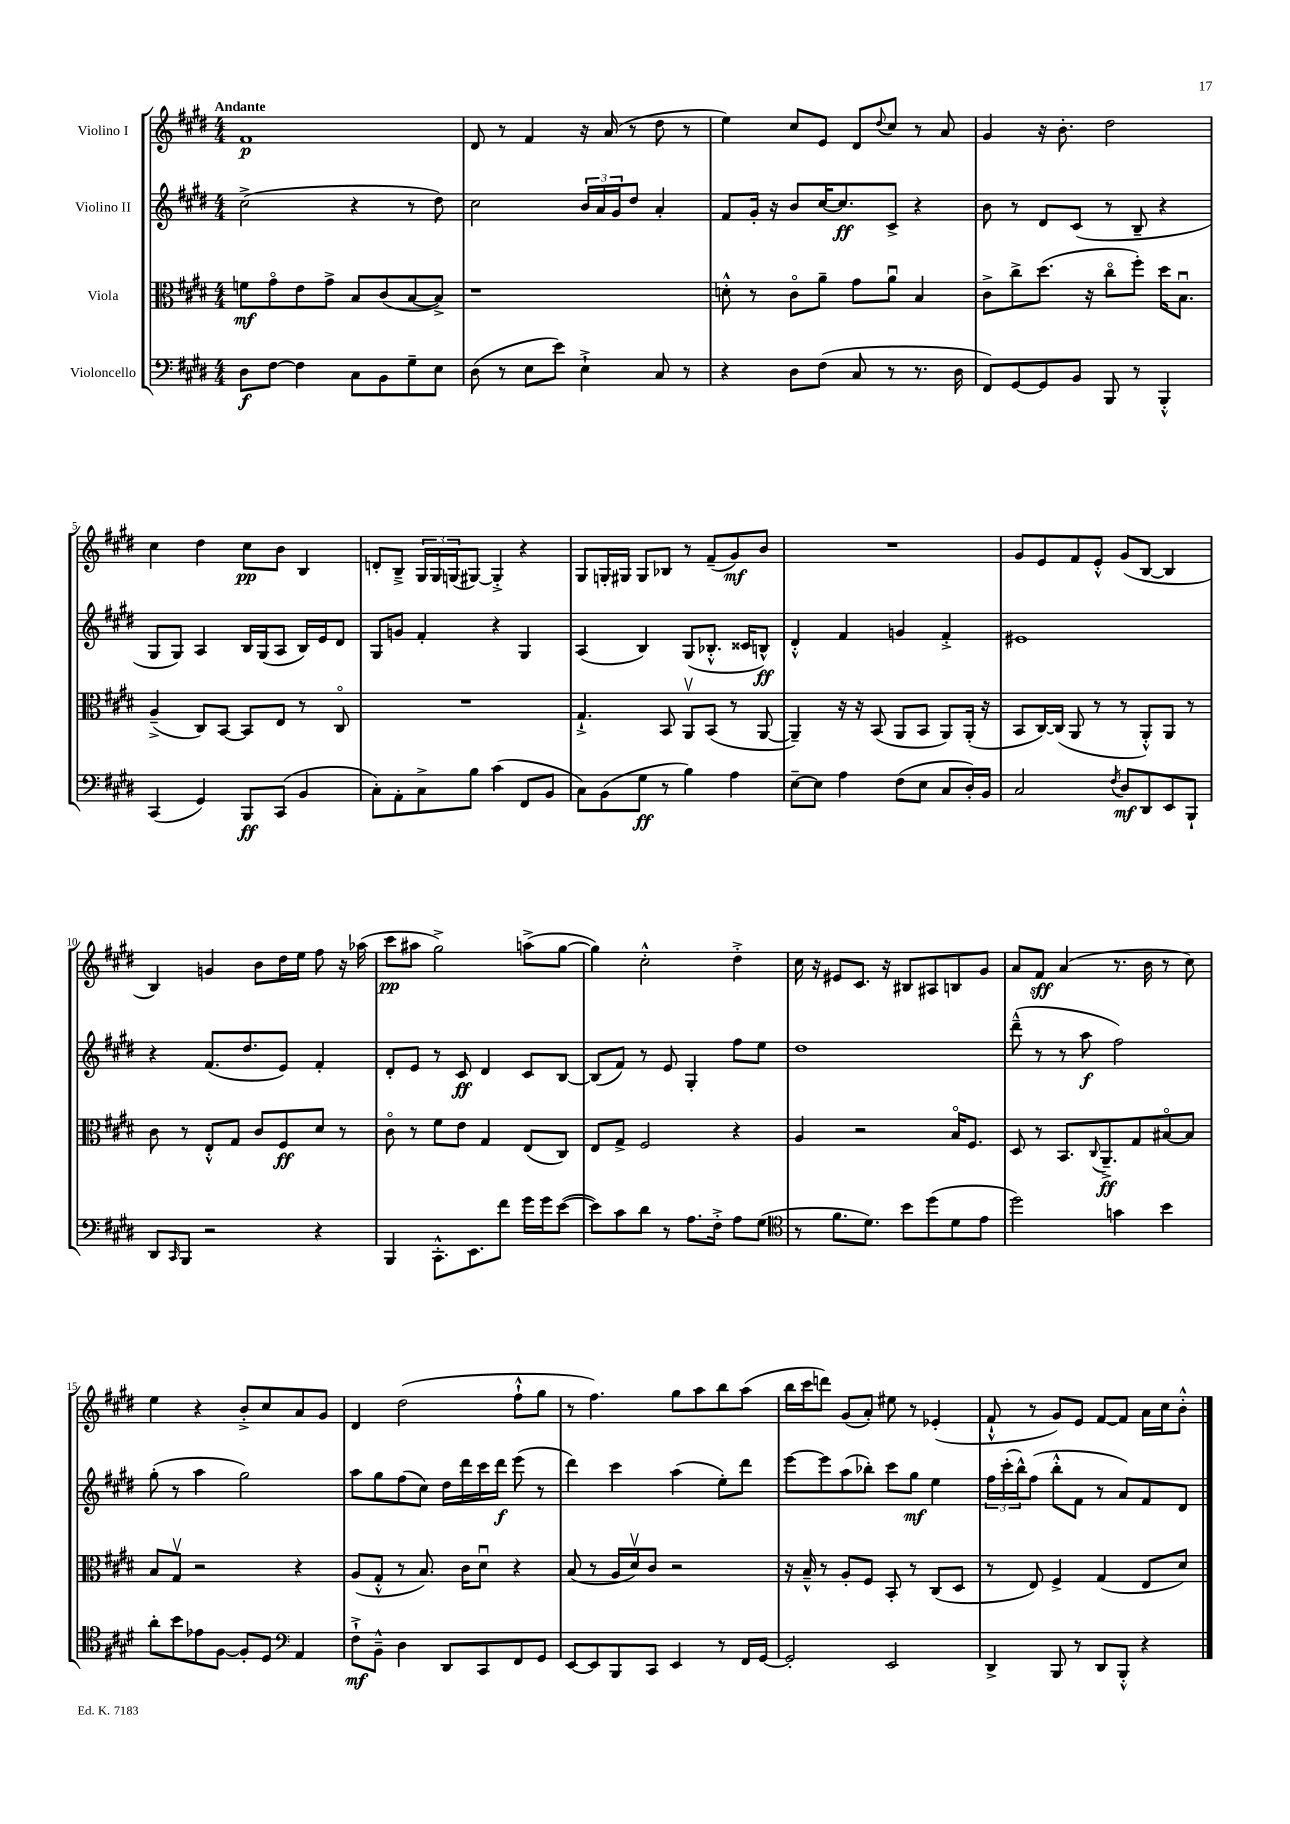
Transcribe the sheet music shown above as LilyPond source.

<<
\new StaffGroup <<
\new Staff = "s0" \with { instrumentName = "Violino I" } {
    \clef treble \key e \major \numericTimeSignature \time 4/4 \tempo "Andante"
    fis'1\p |
    dis'8 r8 fis'4 r16 a'16( r8 dis''8 r8 |
    e''4) cis''8 e'8 dis'8 \appoggiatura { dis''8 } cis''8 r8 a'8 |
    gis'4 r16 b'8.-. dis''2 |
    cis''4 dis''4 cis''8\pp b'8 b4 |
    d'8-. b8---> \tuplet 3/2 { gis16 gis16 g16( } gis8~) gis4-.-> r4 |
    gis8 g16-. gis16 gis8 bes8 r8 fis'8--( gis'8\mf) b'8 |
    R1 |
    gis'8 e'8 fis'8 e'8-.-^ gis'8( b8~ b4 |
    b4) g'4 b'8 dis''16 e''16 fis''8 r16 aes''16( |
    cis'''8\pp ais''8 gis''2->) a''8->( gis''8~ |
    gis''4) cis''2-.-^ dis''4-.-> |
    cis''16 r16 eis'8 cis'8. r16 bis8 ais8 b8 gis'8 |
    a'8 fis'8\sff a'4( r8. b'16 r8 cis''8) |
    e''4 r4 b'8-.-> cis''8 a'8 gis'8 |
    dis'4 dis''2( fis''8-!-^ gis''8 |
    r8 fis''4.) gis''8 a''8 b''8 a''8( |
    b''16 cis'''16 d'''8) gis'8( a'8-.) eis''8 r8 ees'4-.( |
    fis'8-!-^ r8 gis'8) e'8 fis'8~ fis'8 a'16 cis''16 b'8-.-^ \bar "|." |
}
\new Staff = "s1" \with { instrumentName = "Violino II" } {
    \clef treble \key e \major \numericTimeSignature \time 4/4
    cis''2->( r4 r8 dis''8) |
    cis''2 \tuplet 3/2 { b'16 a'16 gis'16 } dis''8 a'4-. |
    fis'8 gis'16-. r16 b'8 cis''16~ cis''8.\ff cis'8-> r4 |
    b'8 r8 dis'8 cis'8( r8 b8-- r4 |
    gis8 gis8) a4 b16 gis16( a8 b16) e'16 dis'8 |
    gis8 g'8 fis'4-. r4 gis4 |
    a4( b4) gis8( bes8.-.-^ cisis'16 b8-^\ff) |
    dis'4-.-^ fis'4 g'4 fis'4-.-> |
    eis'1 |
    r4 fis'8.( dis''8. e'8) fis'4-. |
    dis'8-. e'8 r8 cis'8\ff dis'4 cis'8 b8~ |
    b8( fis'8) r8 e'8 gis4-. fis''8 e''8 |
    dis''1 |
    dis'''8---^( r8 r8 a''8\f fis''2) |
    gis''8-.( r8 a''4 gis''2) |
    a''8 gis''8 fis''8( cis''8) dis''16 dis'''16 cis'''16 dis'''16\f e'''8( r8 |
    dis'''4) cis'''4 a''4( e''8-.) dis'''8 |
    e'''8~ e'''8 a''8( bes''8-.) cis'''8 gis''8\mf e''4 |
    \tuplet 3/2 { fis''16 cis'''16-.( b''16-^) } fis''8( b''8-.-^ fis'8 r8 a'8) fis'8 dis'8 \bar "|." |
}
\new Staff = "s2" \with { instrumentName = "Viola" } {
    \clef alto \key e \major \numericTimeSignature \time 4/4
    f'8\mf gis'8\flageolet e'8 gis'8-> b8 cis'8( b8~ b8->) |
    r1 |
    d'8-.-^ r8 cis'8\flageolet a'8-- gis'8 a'8\downbow b4 |
    cis'8-> cis''8-> dis''8.( r16 cis''8\flageolet fis''8-.) dis''16 b8.\downbow |
    a4--->( cis8) b,8~ b,8 e8 r8 cis8\flageolet |
    R1 |
    gis4.-!-> b,8 a,8\upbow b,8( r8 a,8~ |
    a,4--) r16 r16 b,8( a,8 b,8 a,8) a,16-.( r16 |
    b,8 cis16~) cis16( a,8 r8 r8 a,8-.-^) a,8 r8 |
    cis'8 r8 e8-.-^ gis8 cis'8 fis8\ff dis'8 r8 |
    cis'8\flageolet r8 fis'8 e'8 gis4 e8( cis8) |
    e8 gis8-> fis2 r4 |
    a4 r2 b16\flageolet fis8. |
    dis8 r8 b,8. \appoggiatura { cis8 } a,8.--->\ff gis8 bis8~\flageolet bis8 |
    b8 gis8\upbow r2 r4 |
    a8( gis8-.-^ r8 b8.) cis'16 dis'8\downbow r4 |
    b8( r8 a16 dis'16\upbow) cis'8 r2 |
    r16 b16---^ r8 a8-. fis8 b,8-. r8 cis8( dis8 |
    r8 e8) fis4-> gis4( e8 dis'8) \bar "|." |
}
\new Staff = "s3" \with { instrumentName = "Violoncello" } {
    \clef bass \key e \major \numericTimeSignature \time 4/4
    dis8\f fis8~ fis4 cis8 b,8 gis8-- e8 |
    dis8( r8 e8 e'8) e4-!-> cis8 r8 |
    r4 dis8 fis8( cis8 r8 r8. dis16 |
    fis,8) gis,8~ gis,8 b,8 b,,8 r8 b,,4-.-^ |
    cis,4( gis,4) b,,8\ff cis,8( b,4 |
    cis8-.) a,8-. cis8-> b8 cis'4( fis,8 b,8 |
    cis8) b,8( gis8\ff r8 b4) a4 |
    e8~-- e8 a4 fis8( e8 cis8 dis16-.) b,16 |
    cis2 \acciaccatura { fis8 } dis8\mf dis,8 e,8 b,,8-! |
    dis,8 \grace { cis,16 } b,,8 r2 r4 |
    b,,4 cis,8.-.-^ e,8. fis'8 gis'16 gis'16 e'8~( |
    e'8) cis'8 dis'8 r8 a8. fis16-.-> a8 gis8( |
    \clef tenor r8 fis'8. dis'8.) b'8 dis''8( dis'8 e'8 |
    dis''2) g'4 b'4 |
    a'8-. b'8 ees'8 fis8~ fis8-. dis8 \clef bass a,4 |
    fis8-!->\mf b,8---^ dis4 dis,8 cis,8 fis,8 gis,8 |
    e,8~ e,8 b,,8 cis,8 e,4 r8 fis,16 gis,16~ |
    gis,2-. e,2 |
    dis,4-> b,,8 r8 dis,8 b,,8-.-^ r4 \bar "|." |
}
>>
>>
